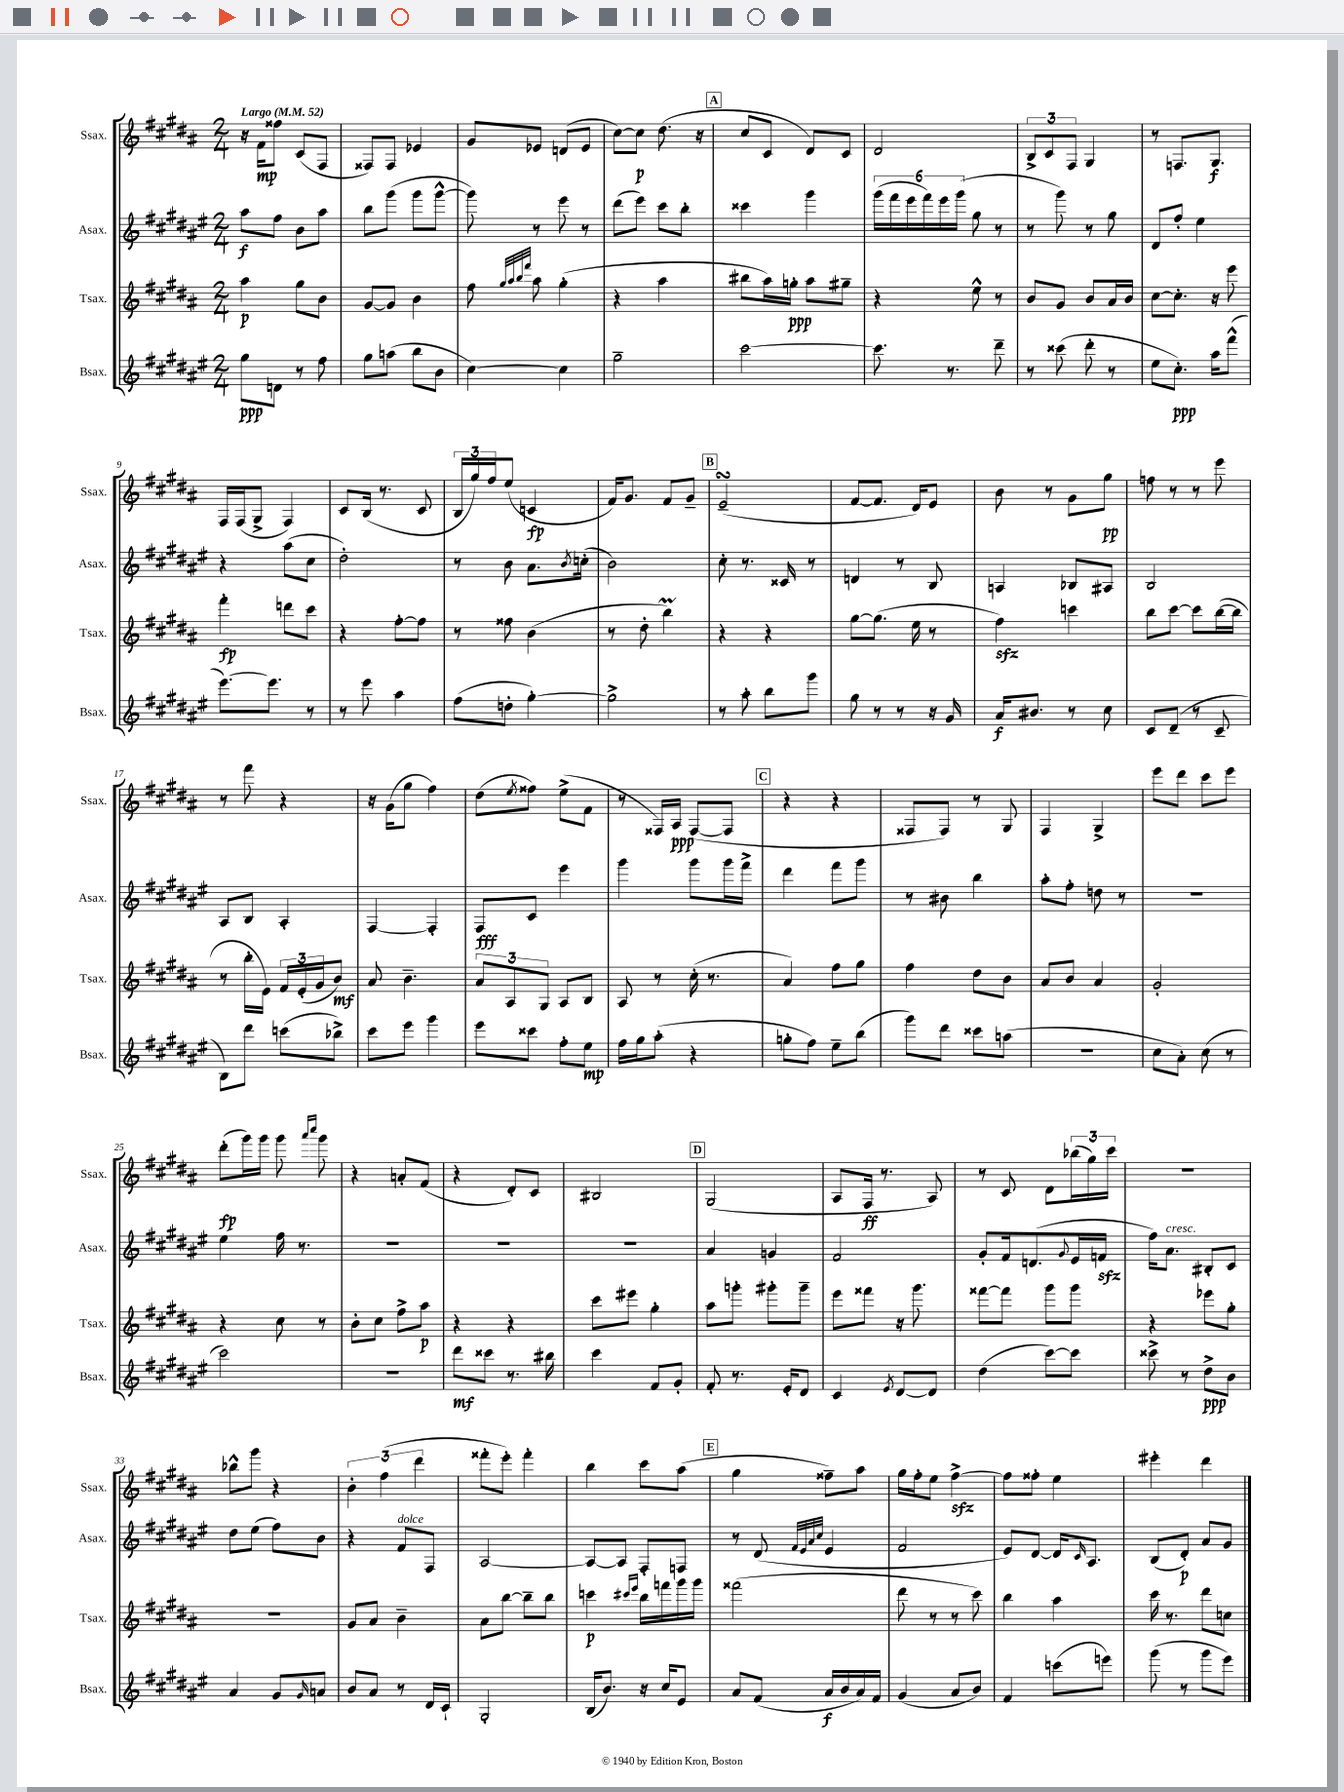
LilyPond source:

<<
\new StaffGroup <<
\new Staff = "s0" \with { instrumentName = "Ssax." shortInstrumentName = "Ssax." } {
    \clef treble \key b \major \numericTimeSignature \time 2/4 \tempo "Largo" 4 = 52
    r16 fis'16\mp fisis''8 cis'8( fis8 |
    fisis8) fisis8 ees'4 |
    gis'8 ees'8 d'8( ees'8 |
    cis''8~) cis''8\p dis''8.( r16 |
    \mark \markup { \box "A" } cis''8 cis'8 dis'8) cis'8 |
    dis'2 |
    \tuplet 3/2 { b8-> cis'8 fis8 } gis4 |
    r8 f8. gis8.\f |
    fis16 fis16( gis8-> fis4) |
    cis'8 b16( r8. cis'8 |
    \tuplet 3/2 { b16 gis''16) fis''16 } e''8( c'4\fp |
    fis'16) gis'8. fis'8 gis'8-- |
    \mark \markup { \box "B" } e'2--\turn( |
    fis'8~ fis'8. dis'16) e'8 |
    b'8 r8 gis'8 gis''8\pp |
    f''8 r8 r8 e'''8 |
    r8 fis'''8 r4 |
    r16 gis'16( gis''8 fis''4) |
    dis''8( \acciaccatura { e''8 } fisis''8) e''8->( fis'8 |
    r8 fisis16) ais16\ppp fisis8~( fisis8 |
    \mark \markup { \box "C" } r4 r4 |
    fisis8 fisis8) r8 gis8 |
    fis4 gis4-> |
    e'''8 dis'''8 cis'''8 e'''8 |
    dis'''8-.\fp( gis'''16) gis'''16 gis'''8 \grace { ais'''16 cis''''16 } gis'''8 |
    r4 a'8-. fis'8( |
    r4 dis'8-.) cis'8 |
    bis2 |
    \mark \markup { \box "D" } gis2( |
    ais8 fis16\ff r8. ais8) |
    r8 cis'8 dis'8 \tuplet 3/2 { bes''16( gis''16) cis'''16 } |
    R2 |
    bes''8-^ gis'''8 r4 |
    \tuplet 3/2 { b'4-. fis''4( dis'''4 } |
    fisis'''8-. e'''8-.) fisis'''4-. |
    b''4 cis'''8 ais''8( |
    \mark \markup { \box "E" } gis''4 fisis''8--) ais''8 |
    gis''16 fis''16-. e''8 fis''4~->\sfz |
    fis''8 fisis''8-. e''4 |
    eis'''4-. dis'''4 \bar "|." |
}
\new Staff = "s1" \with { instrumentName = "Asax." shortInstrumentName = "Asax." } {
    \clef treble \key fis \major \numericTimeSignature \time 2/4
    ais''8\f fis''8 b'8 ais''8 |
    b''8 gis'''8( gis'''8 gis'''8~-^ |
    gis'''8) r8 eis'''8 r8 |
    dis'''8( eis'''8) cis'''8 b''8-. |
    \mark \markup { \box "A" } cisis'''4 gis'''4 |
    \tuplet 6/4 { gis'''16( fis'''16 eis'''16 fis'''16) eis'''16 gis'''16( } gis''8 r8 |
    r8 gis'''8) r8 gis''8 |
    dis'8 fis''8-. eis''4 |
    r4 ais''8( cis''8 |
    dis''2-.) |
    r8 b'8 ais'8. \acciaccatura { b'8 } c''16-.( |
    b'2) |
    \mark \markup { \box "B" } cis''8-. r8. cisis'16 r8 |
    d'4 r8 b8 |
    a4 bes8 ais8 |
    b2 |
    ais8 b8 ais4-. |
    fis4~ fis4-. |
    fis8\fff cis'8 eis'''4 |
    gis'''4 gis'''8 gis'''16 fis'''16-> |
    \mark \markup { \box "C" } dis'''4 fis'''8 gis'''8 |
    r8 bis'8 b''4 |
    ais''8-. fis''8-. d''8 r8 |
    R2 |
    eis''4 fis''16 r8. |
    R2 |
    R2 |
    R2 |
    \mark \markup { \box "D" } ais'4 g'4 |
    fis'2 |
    gis'8-. fis'16 d'8.( \appoggiatura { gis'8 } eis'16 f'16\sfz |
    fis''16) ais'8.^\markup { \italic "cresc." } bis8-. cis'8 |
    dis''8 eis''8( fis''8) b'8 |
    r4 fis'8^\markup { \italic "dolce" } fis8 |
    ais2~ |
    ais8~ ais8 fis8-. f8 |
    \mark \markup { \box "E" } r8 dis'8( \grace { fis'32 eis'32 ais'32 cis''32 } eis'4 |
    fis'2 |
    eis'8) dis'8~ dis'16 \grace { cis'16 } ais8. |
    b8( dis'8-.\p) ais'8 gis'8 \bar "|." |
}
\new Staff = "s2" \with { instrumentName = "Tsax." shortInstrumentName = "Tsax." } {
    \clef treble \key b \major \numericTimeSignature \time 2/4
    ais''4\p gis''8 b'8 |
    gis'8~ gis'8 b'4 |
    fis''8 \grace { gis''32 ais''32 b''32 fis'''32 } ais''8 gis''4-.( |
    r4 ais''4 |
    \mark \markup { \box "A" } bis''8 ais''16) g''16-.\ppp ais''8 gis''8-- |
    r4 e''8-^ r8 |
    b'8 gis'8 b'8 ais'16 b'16 |
    cis''8~ cis''8.-. r16 e'''8 |
    fis'''4-.\fp d'''8 cis'''8 |
    r4 fis''8~-. fis''8 |
    r8 fisis''8 b'4( |
    r8 dis''8-. b''4\prall) |
    \mark \markup { \box "B" } r4 r4 |
    gis''8~ gis''8.( e''16 r8 |
    fis''4\sfz) c'''4 |
    b''8 cis'''8~ cis'''8 b''16~( b''16 |
    r8 b''16-. e'16) \tuplet 3/2 { fis'16 e'16-.( gis'16 } b'8\mf) |
    ais'8 b'4.-- |
    \tuplet 3/2 { ais'8 ais8 gis8 } ais8 b8 |
    ais8 r8 cis''16-.( r8. |
    \mark \markup { \box "C" } ais'4) fis''8 gis''8 |
    fis''4 dis''8 b'8 |
    ais'8 b'8 ais'4 |
    gis'2-. |
    r4 cis''8 r8 |
    b'8-. cis''8 fis''8-> ais''8\p |
    r4 r4 |
    cis'''8 eis'''8 gis''4-. |
    \mark \markup { \box "D" } ais''8 g'''8-. gis'''8-. gis'''8-- |
    e'''8 fisis'''8 r16 gis'''8. |
    fisis'''8~ fisis'''8 gis'''8 gis'''8 |
    r4 ees'''8 gis''8-. |
    r2 |
    gis'8 ais'8 b'4-- |
    ais'8 b''8~ b''8-- b''8 |
    c'''4\p \grace { cis'''16 e'''16 } b''16 f'''16 gis'''16 gis'''16 |
    \mark \markup { \box "E" } fisis'''2( |
    dis'''8 r8 r8 cis'''8) |
    b''4 ais''4 |
    cis'''16 r8. dis'''8 c''8 \bar "|." |
}
\new Staff = "s3" \with { instrumentName = "Bsax." shortInstrumentName = "Bsax." } {
    \clef treble \key fis \major \numericTimeSignature \time 2/4
    gis''8\ppp d'8 r8 fis''8 |
    gis''8 a''8( b''8 b'8 |
    cis''4~) cis''4 |
    gis''2-- |
    \mark \markup { \box "A" } cis'''2~ |
    cis'''8. r8. dis'''8-- |
    r8 cisis'''8( dis'''8-. r8 |
    eis''8 cis''8.-.\ppp) ais''16 fis'''8-^( |
    eis'''8.~) eis'''8. r8 |
    r8 eis'''8 ais''4 |
    fis''8( d''8-. gis''4~-.) |
    gis''2-> |
    \mark \markup { \box "B" } r8 ais''8-. b''8 gis'''8 |
    gis''8 r8 r8 r16 gis'16 |
    ais'16\f bis'8. r8 cis''8 |
    cis'8 dis'8--( r8 cis'8-- |
    b8) dis'''8 c'''8( bes''8->) |
    cis'''8 eis'''8 gis'''4 |
    eis'''8 cisis'''8 fis''8-. eis''8\mp |
    fis''16 gis''16 ais''8-.( r4 |
    \mark \markup { \box "C" } g''8-. fis''8) eis''8-- b''8( |
    gis'''8) dis'''8 cisis'''8 a''8( |
    r2 |
    cis''8 ais'8-.) cis''8( r8 |
    cis'''2) |
    R2 |
    dis'''8\mf cisis'''8 r8. bis''16 |
    cis'''4 fis'8 gis'8-. |
    \mark \markup { \box "D" } fis'8-. r8. eis'16-. dis'8 |
    cis'4 \acciaccatura { eis'8 } dis'8~ dis'8 |
    dis''4( cis'''8~) cis'''8 |
    cisis'''8-> r8 dis''8->\ppp b'8 |
    ais'4 gis'8 \grace { gis'16 } a'8 |
    b'8 ais'8 r8 dis'16 cis'16-! |
    gis2-. |
    b16( b'8.) r16 cis''16 eis'8 |
    \mark \markup { \box "E" } ais'8 fis'8( ais'16\f b'16 ais'16) fis'16 |
    gis'4( ais'8 b'8) |
    fis'4 c'''8( e'''8) |
    gis'''8( r8 gis'''8 eis'''8) \bar "|." |
}
>>
>>
